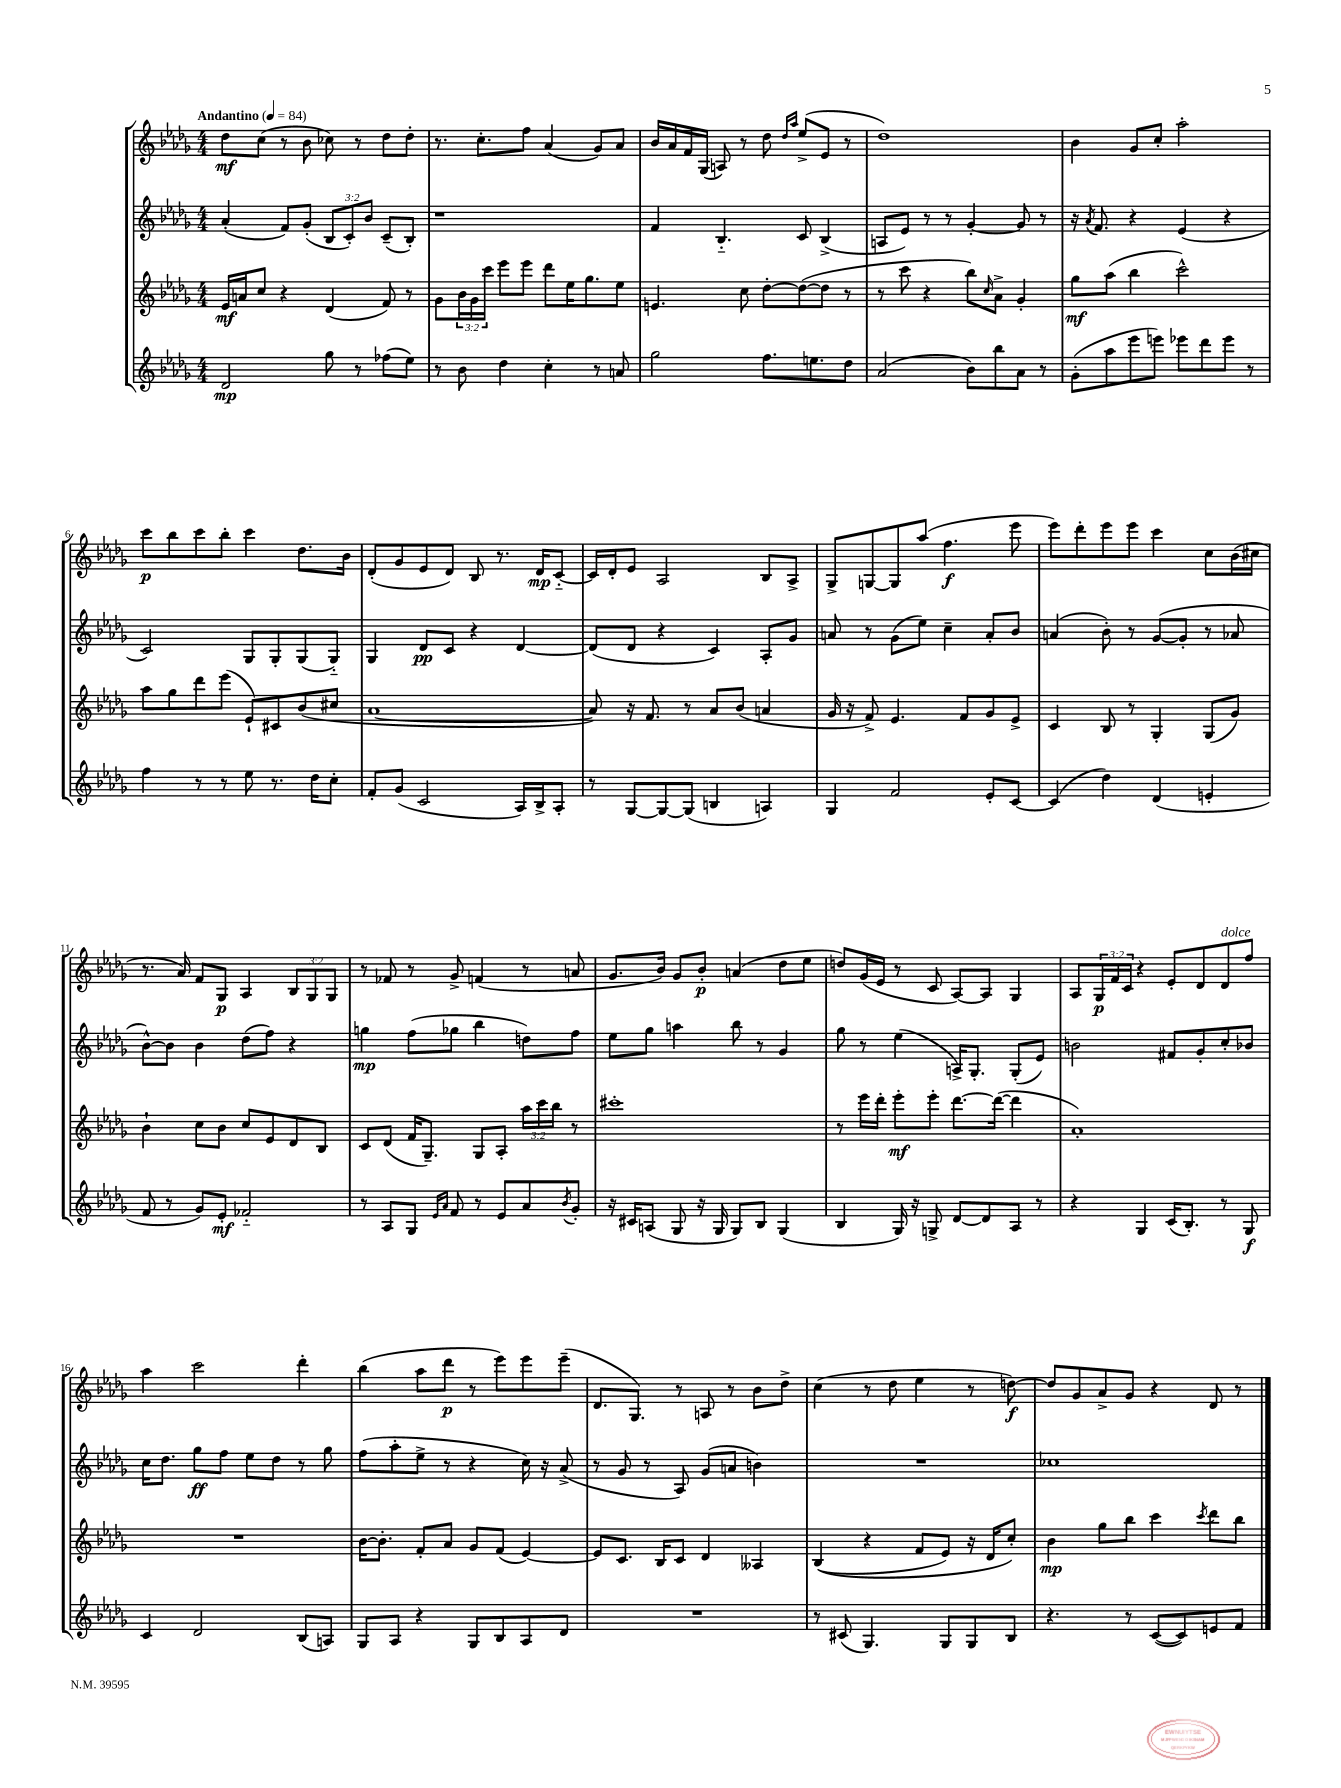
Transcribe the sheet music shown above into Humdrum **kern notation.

**kern	**kern	**kern	**kern
*staff4	*staff3	*staff2	*staff1
*clefG2	*clefG2	*clefG2	*clefG2
*k[b-e-a-d-g-]	*k[b-e-a-d-g-]	*k[b-e-a-d-g-]	*k[b-e-a-d-g-]
*M4/4	*M4/4	*M4/4	*M4/4
*MM84	*MM84	*MM84	*MM84
2d-	16e-	(4a-'	8dd-
.	16a	.	.
.	8cc	.	(8cc
.	4r	8f)	8r
.	.	(8g-'	8b-
8gg-	(4d-	12B-	8cc-)
.	.	12c')	.
8r	.	.	8r
.	.	12b-	.
(8ff-	8f)	(8c~	8dd-
8ee-)	8r	8B-')	8dd-'
=	=	=	=
8r	8g-	1r	8.r
8b-	24b-	.	.
.	24g-	.	.
.	.	.	8.cc'
.	24ccc	.	.
4dd-	8eee-	.	.
.	8eee-	.	8ff
4cc'	8ddd-	.	(4a-
.	16ee-	.	.
.	8.gg-	.	.
8r	.	.	8g-)
8a	8ee-	.	8a-
=	=	=	=
2gg-	4.e	4f	16b-
.	.	.	16a-
.	.	.	16f
.	.	.	(16G-
.	.	4.B-'~	8A)
.	8cc	.	8r
8.ff	[8dd-'	.	8dd-
.	.	.	16qqdd-
.	.	.	16qqaa-
.	(8dd-_	8c	(8ee-^
8.ee	.	.	.
.	8dd-]	(4B-^	8e-
8dd-	8r	.	8r
=	=	=	=
(2a-	8r	8A	1dd-)
.	8ccc	8e-)	.
.	4r	8r	.
.	.	8r	.
8b-)	8bb-)	[4g-'	.
.	16qqcc	.	.
8bb-	8a-^	.	.
8a-	4g-'	8g-]	.
8r	.	8r	.
=	=	=	=
(8g-'	8gg-	16r	4b-
.	.	8qa-	.
.	.	8.f	.
8aa-	(8aa-	.	.
8eee-	4bb-	4r	8g-
8eee)	.	.	8cc'
8eee-	2ccc^^)	(4e-	2aa-'
8ddd-	.	.	.
8eee-	.	4r	.
8r	.	.	.
=	=	=	=
4ff	8aa-	2c)	8ccc
.	8gg-	.	8bb-
8r	8ddd-	.	8ccc
8r	(8eee-	.	8bb-'
8ee-	8e-`)	8G-	4ccc
8.r	8c#	8G-'	.
.	(8b-	(8G-	8.dd-
16dd-	.	.	.
8cc'	8cc#	8G-'~)	.
.	.	.	16b-
=	=	=	=
8f'	[1a-	4G-	(8d-'
(8g-	.	.	8g-
2c	.	8d-	8e-
.	.	8c	8d-)
.	.	4r	8B-
.	.	.	8.r
16A-)	.	[4d-	.
16B-^	.	.	16d-
8A-'	.	.	[8c'~
=	=	=	=
8r	8a-])	(8d-]	16c]
.	.	.	16d-'
[8G-	16r	8d-	8e-
.	8.f	.	.
8G-_	.	4r	2A-
(8G-]	8r	.	.
4B	8a-	4c)	.
.	(8b-	.	.
4A)	4a	8A-'	8B-
.	.	8g-	8A-^
=	=	=	=
4G-	16g-	8a	8G-^
.	16r	.	.
.	8f^)	8r	[8G
2f	4.e-	(8g-	8G]
.	.	8ee-)	(8aa-
.	.	4cc~	4.ff
.	8f	.	.
8e-'	8g-	8a'	.
[8c	8e-^	8b-	8eee-
=	=	=	=
(4c]	4c	(4a	8eee-)
.	.	.	8ddd-'
4dd-)	8B-	8b-')	8eee-
.	8r	8r	8eee-
(4d-	4G-'	([8g-	4ccc
.	.	8g-']	.
4e'	(8G-	8r	8cc
.	8g-)	8a-	(16b-
.	.	.	16cc#
=	=	=	=
8f	4b-`	[8b-^^)	8.r
8r	.	8b-]	.
.	.	.	16a-)
8g-)	8cc	4b-	8f
8e-'	8b-	.	8G-
2f-'~	8cc	(8dd-	4A-
.	8e-	8ff)	.
.	8d-	4r	12B-
.	.	.	12G-
.	8B-	.	.
.	.	.	12G-
=	=	=	=
8r	8c	4gg	8r
8A-	(8d-	.	8f-
8G-	16f	(8ff	8r
.	8.G-~)	.	.
16qqe-	.	.	.
16qqa-	.	.	.
8f	.	8gg-	8g-^
8r	8G-	4bb-	(4f
8e-	8A-'	.	.
8a-	24aa-	8dd)	8r
.	24ccc	.	.
.	24bb-	.	.
8qb-	.	.	.
8g-'	8r	8ff	8a
=	=	=	=
16r	1ccc#'	8ee-	8.g-
16c#	.	.	.
(8A	.	8gg-	.
.	.	.	16b-)
8G-	.	4aa	8g-
16r	.	.	8b-'
16G-	.	.	.
8G-)	.	8bb-	(4a
8B-	.	8r	.
(4G-	.	4g-	8dd-
.	.	.	8ee-
=	=	=	=
4B-	8r	8gg-	8dd)
.	16eee-	8r	(16g-
.	16ddd-'	.	16e-
16G-)	8eee-'	(4ee-	8r
16r	.	.	.
8G^	8eee-'	.	8c
[8d-	[8.ddd-	16A^)	[8A-)
.	.	8.G-'	.
8d-]	.	.	8A-]
.	(16ddd-_	.	.
8A-	4ddd-]	(8G-'	4G-
8r	.	8e-)	.
=	=	=	=
4r	1a-')	2b	8A-
.	.	.	24G-
.	.	.	24f
.	.	.	24c
4G-	.	.	4r
(16c	.	8f#	8e-'
8.B-')	.	.	.
.	.	8g-'	8d-
8r	.	8cc'	8d-
8G-	.	8b-	8ff
=	=	=	=
4c	1r	16cc	4aa-
.	.	8.dd-	.
2d-	.	8gg-	2ccc
.	.	8ff	.
.	.	8ee-	.
.	.	8dd-	.
(8B-	.	8r	4ddd-'
8A)	.	8gg-	.
=	=	=	=
8G-	[16b-	(8ff	(4bb-
.	8.b-']	.	.
8A-	.	8aa-'	.
4r	8f'	8ee-^	8aa-
.	8a-	8r	8ddd-
8G-	8g-	4r	8r
8B-	(8f	.	8eee-)
8A-	[4e-)	16cc)	8eee-
.	.	16r	.
8d-	.	(8a-^	(8eee-~
=	=	=	=
1r	8e-]	8r	8.d-
.	8.c	8g-	.
.	.	.	8.G-)
.	.	8r	.
.	16B-	.	.
.	8c	8A-)	8r
.	4d-	(8g-	8A
.	.	8a	8r
.	4A--	4b)	8b-
.	.	.	8dd-^
=	=	=	=
8r	&((4B-	1r	(4cc
(8c#	.	.	.
4.G-)	4r	.	8r
.	.	.	8dd-
.	8f	.	4ee-
8G-	8e-)	.	.
8G-	16r	.	8r
.	16d-	.	.
8B-	8cc'&)	.	[8dd)
=	=	=	=
4.r	4b-	1cc-	8dd]
.	.	.	8g-
.	8gg-	.	8a-^
8r	8bb-	.	8g-
([8c	4ccc	.	4r
8c])	.	.	.
.	8qccc	.	.
8e	8ddd-	.	8d-
8f	8bb-	.	8r
==	==	==	==
*-	*-	*-	*-
